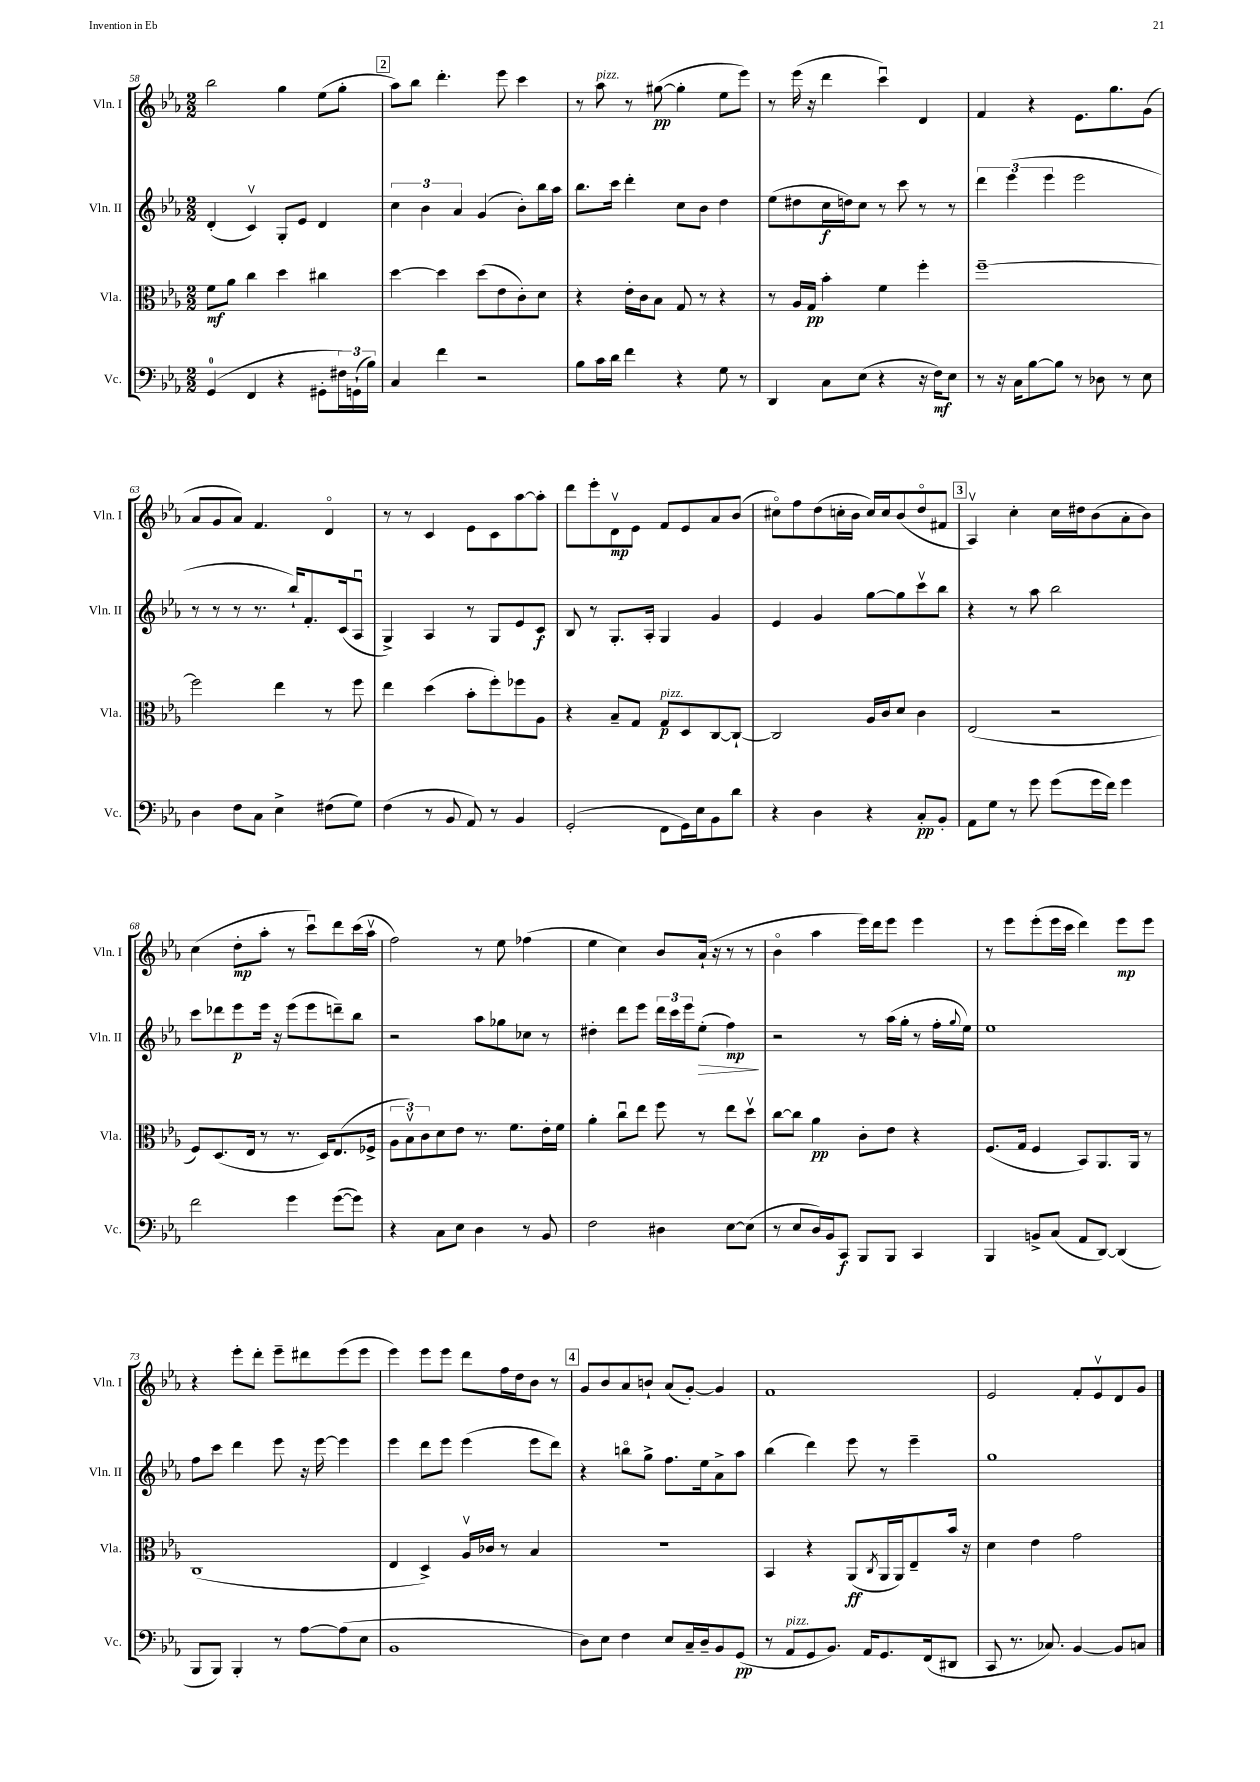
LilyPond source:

<<
\new StaffGroup <<
\new Staff = "s0" \with { instrumentName = "Vln. I" shortInstrumentName = "Vln. I" } {
    \clef treble \key ees \major \numericTimeSignature \time 2/2
    bes''2 g''4 ees''8( g''8-. |
    \mark \markup { \box "2" } aes''8) bes''8 d'''4.-. ees'''8 c'''4 |
    r8 aes''8^\markup { \italic "pizz." } r8 gis''8~\pp( gis''4-. ees''8 ees'''8) |
    r8 ees'''16( r16 d'''4 c'''4\downbow) d'4 |
    f'4 r4 ees'8. g''8. g'8( |
    aes'8 g'8 aes'8) f'4. d'4\flageolet |
    r8 r8 c'4 ees'8 c'8 aes''8~ aes''8-. |
    d'''8 ees'''8-. d'8\upbow\mp ees'8 f'8 ees'8 aes'8 bes'8( |
    cis''8\flageolet) f''8 d''8( c''16-. bes'16 c''16) c''16 bes'8( d''8\flageolet fis'8 |
    \mark \markup { \box "3" } aes4\upbow) c''4-. c''16 dis''16 bes'8( aes'8-. bes'8) |
    c''4( d''8-.\mp aes''8-. r8 c'''8\downbow) d'''8 c'''16( aes''16\upbow |
    f''2) r8 ees''8 fes''4( |
    ees''4 c''4) bes'8 aes'16-!( r16 r8 r8 |
    bes'4\flageolet aes''4 ees'''16) d'''16 ees'''8 ees'''4 |
    r8 ees'''8 ees'''8-.( ees'''16 c'''16 d'''4) ees'''8\mp ees'''8 |
    r4 ees'''8-. d'''8-. ees'''8-- dis'''8 ees'''8( ees'''8 |
    ees'''4) ees'''8 ees'''8 d'''8 f''16 d''16 bes'8 r8 |
    \mark \markup { \box "4" } g'8 bes'8 aes'8 b'8-! aes'8( g'8~-.) g'4 |
    f'1 |
    ees'2 f'8-. ees'8\upbow d'8 g'8 \bar "|." |
}
\new Staff = "s1" \with { instrumentName = "Vln. II" shortInstrumentName = "Vln. II" } {
    \clef treble \key ees \major \numericTimeSignature \time 2/2
    d'4-.( c'4\upbow) g8-. ees'8 d'4 |
    \mark \markup { \box "2" } \tuplet 3/2 { c''4 bes'4 aes'4 } g'4( bes'8-.) bes''16 aes''16 |
    bes''8. c'''16 d'''4-. c''8 bes'8 d''4 |
    ees''8( dis''8 c''16\f d''16) c''8 r8 c'''8 r8 r8 |
    \tuplet 3/2 { d'''4 ees'''4( ees'''4 } ees'''2 |
    r8 r8 r8 r8. bes''16-!) f'8.-. c'16( aes8\downbow |
    g4->) aes4 r8 g8 ees'8 c'8\f |
    bes8 r8 g8.-. aes16-. g4 g'4 |
    ees'4 g'4 g''8~ g''8 c'''8\upbow bes''8 |
    \mark \markup { \box "3" } r4 r8 aes''8 bes''2 |
    c'''8 des'''8 ees'''8\p ees'''16 r16 ees'''8( ees'''8 d'''8--) bes''8 |
    r2 aes''8 ges''8 ces''8 r8 |
    dis''4-. d'''8 ees'''8 \tuplet 3/2 { d'''16 c'''16 ees'''16 } ees''8-.\>( f''4\mp\!) |
    r2 r8 aes''16( g''16-. r8 f''16-. \appoggiatura { g''8 } ees''16) |
    ees''1 |
    f''8 c'''8 d'''4 ees'''8 r16 ees'''16~ ees'''4 |
    ees'''4 d'''8 ees'''8 ees'''4( ees'''8 d'''8) |
    \mark \markup { \box "4" } r4 b''8\flageolet g''8-> f''8. ees''16 aes'8-> aes''8 |
    bes''4( d'''4) ees'''8 r8 ees'''4-- |
    g''1 \bar "|." |
}
\new Staff = "s2" \with { instrumentName = "Vla." shortInstrumentName = "Vla." } {
    \clef alto \key ees \major \numericTimeSignature \time 2/2
    f'8\mf aes'8 c''4 d''4 cis''4 |
    \mark \markup { \box "2" } d''4~ d''4 d''8( ees'8 c'8-.) d'8 |
    r4 ees'16-. c'16 bes8 g8 r8 r4 |
    r8 aes16 g16\pp bes'4-. f'4 f''4-. |
    f''1~-- |
    f''2 ees''4 r8 f''8 |
    ees''4 d''4( bes'8-. f''8-.) fes''8 aes8 |
    r4 bes8-- g8 g8\p^\markup { \italic "pizz." } d8 c8~ c8~-! |
    c2 aes16 c'16 d'8 c'4 |
    \mark \markup { \box "3" } ees2( r2 |
    f8) d8.( ees16 r8 r8. d16) ees8.( fes16-> |
    \tuplet 3/2 { aes8 bes8\upbow) c'8 } d'8 ees'8 r8. f'8. ees'16-. f'16 |
    aes'4-. c''8\downbow ees''8 f''8 r8 ees''8 d''8\upbow |
    c''8~ c''8 aes'4\pp c'8-. ees'8 r4 |
    f8.( g16 f4 bes,8) aes,8. aes,16 r8 |
    c1( |
    ees4 d4->) aes16\upbow ces'16 r8 bes4 |
    \mark \markup { \box "4" } R1 |
    bes,4 r4 aes,8\ff( \acciaccatura { c8 } aes,16 aes,16) ees8-- bes'16 r16 |
    d'4 ees'4 g'2 \bar "|." |
}
\new Staff = "s3" \with { instrumentName = "Vc." shortInstrumentName = "Vc." } {
    \clef bass \key ees \major \numericTimeSignature \time 2/2
    g,4-0( f,4 r4 gis,8-. \tuplet 3/2 { fis16) g,16-!( bes16) } |
    \mark \markup { \box "2" } c4 f'4 r2 |
    bes8 c'16 d'16 f'4 r4 g8 r8 |
    d,4 c8 ees8( r4 r16 f16\mf) ees8 |
    r8 r16 c16 bes8~ bes8 r8 des8 r8 ees8 |
    d4 f8 c8 ees4-> fis8( g8) |
    f4( r8 bes,8 aes,8) r8 bes,4 |
    g,2-.( f,8 g,16) ees16 bes,8 d'8 |
    r4 d4 r4 c8-.\pp bes,8-. |
    \mark \markup { \box "3" } aes,8 g8 r8 g'8 g'8( g'16 f'16) g'4 |
    f'2 g'4 g'8~( g'8) |
    r4 c8 ees8 d4 r8 bes,8 |
    f2 dis4 ees8~ ees8( |
    r8 ees8 d16) bes,16 c,8\f bes,,8 bes,,8 c,4 |
    bes,,4 b,8-> c8( aes,8 d,8~) d,4( |
    bes,,8 bes,,8) bes,,4-. r8 aes8~ aes8( ees8 |
    bes,1 |
    \mark \markup { \box "4" } d8) ees8 f4 ees8 c16-- d16-- bes,8 g,8\pp( |
    r8 aes,8^\markup { \italic "pizz." } g,8 bes,8.) aes,16 g,8. f,16( dis,8 |
    c,8 r8. ces8.) bes,4~ bes,8 c8 \bar "|." |
}
>>
>>
\layout { \context { \Score currentBarNumber = #58 } }
